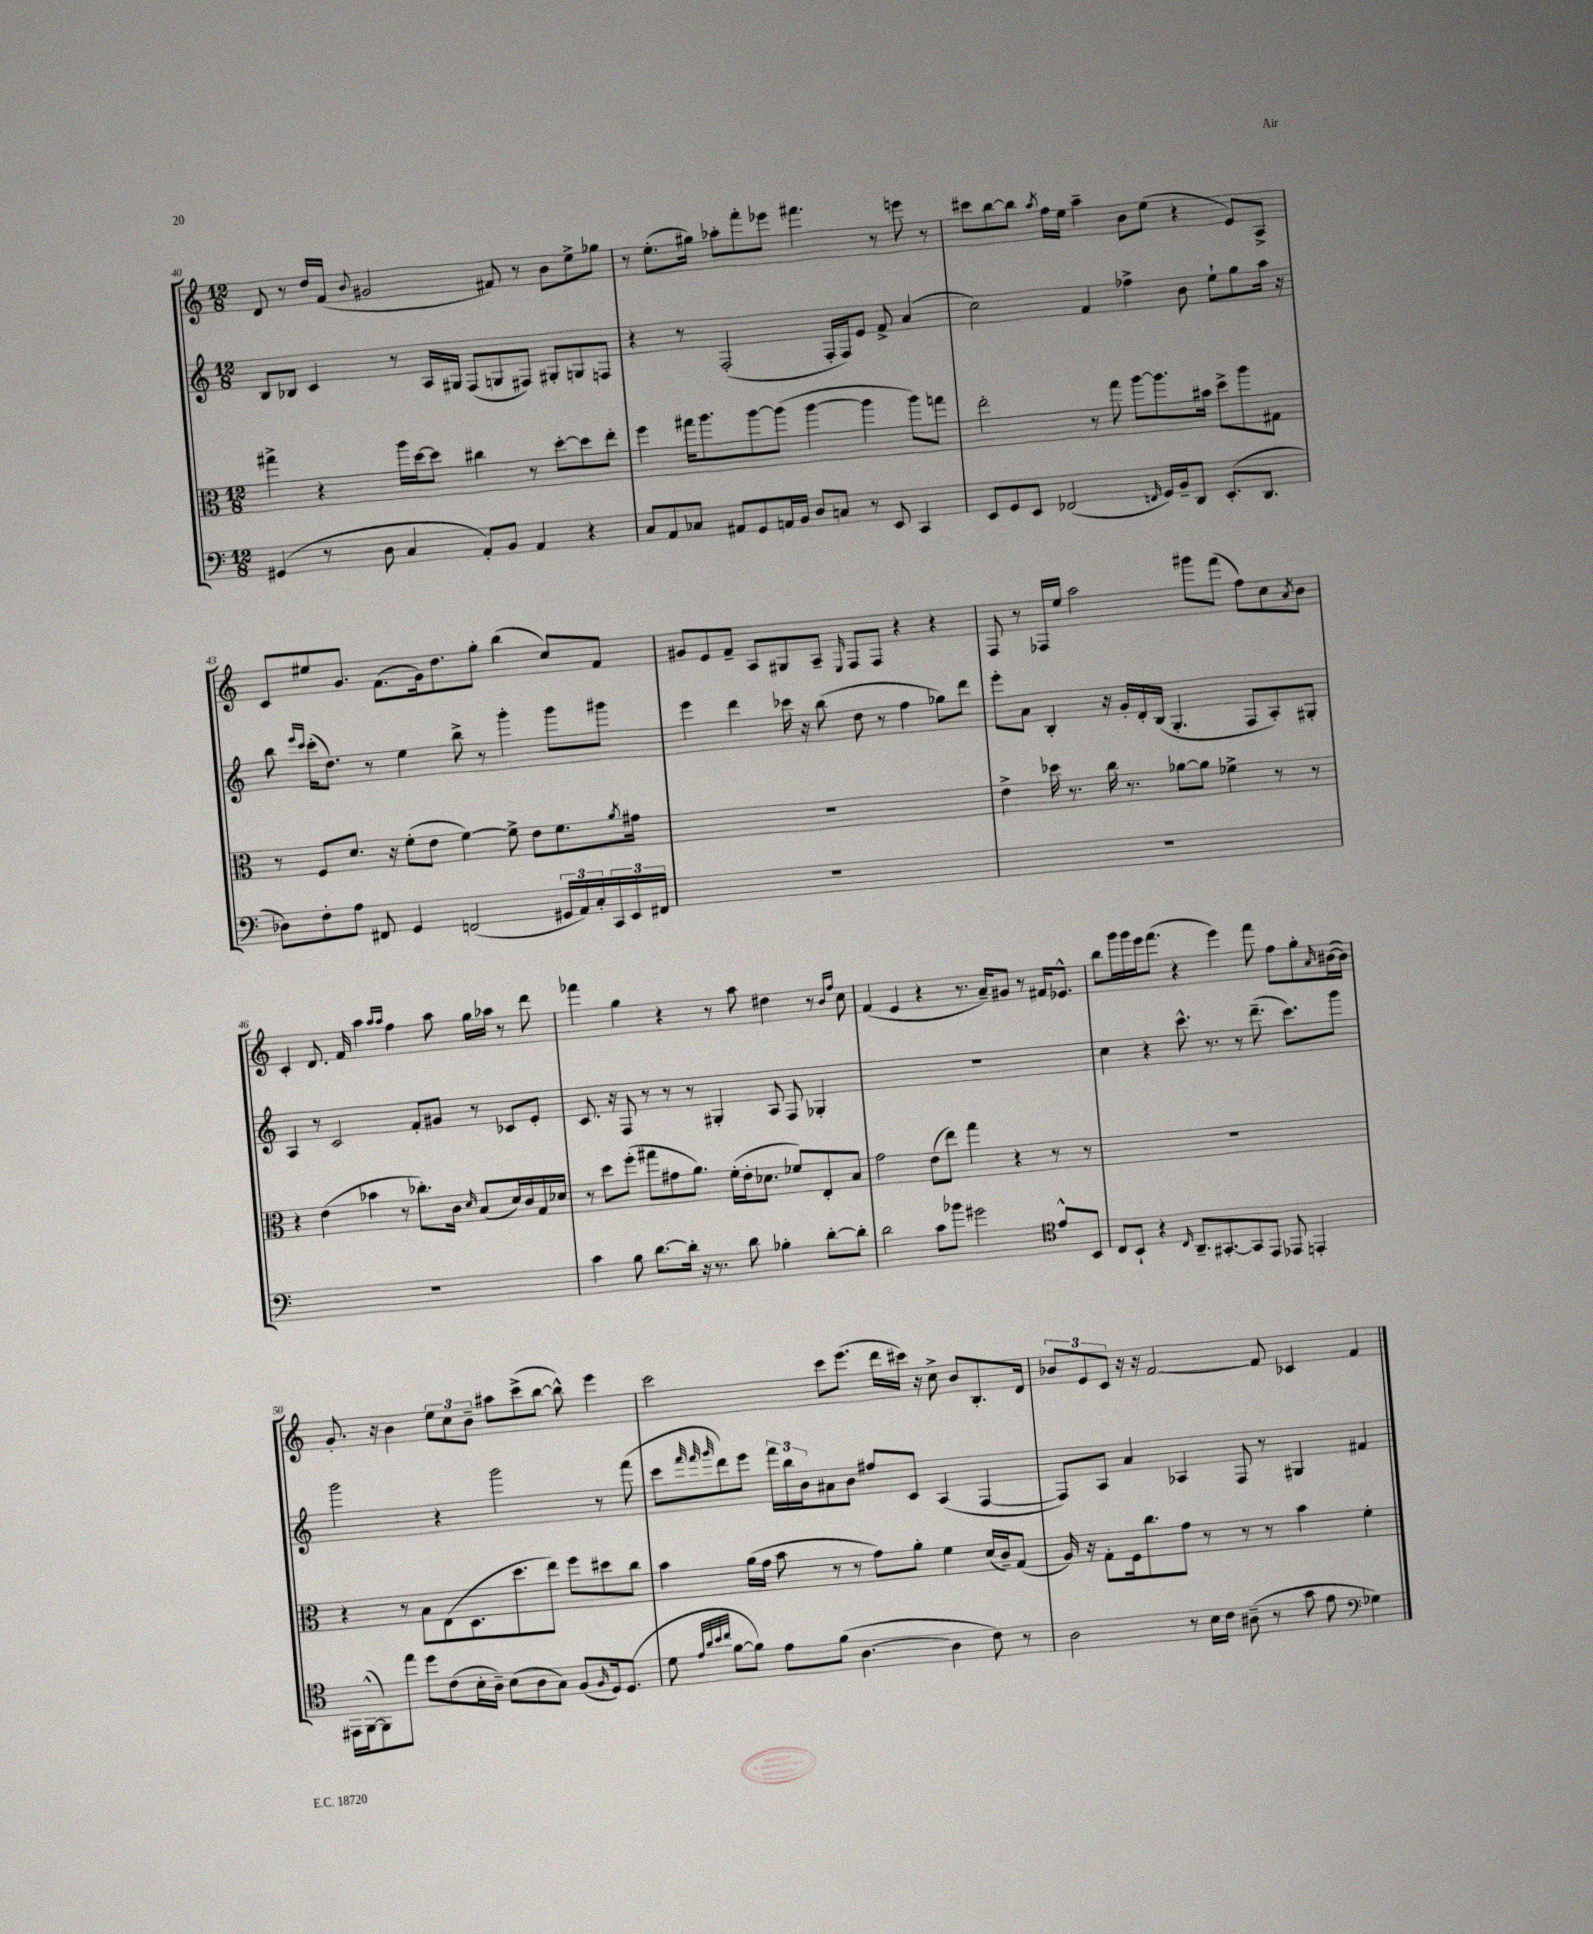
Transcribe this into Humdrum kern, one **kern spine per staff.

**kern	**kern	**kern	**kern
*part4	*part3	*part2	*part1
*staff4	*staff3	*staff2	*staff1
*clefF4	*clefC3	*clefG2	*clefG2
*k[]	*k[]	*k[]	*k[]
*M12/8	*M12/8	*M12/8	*M12/8
=40	=40	=40	=40
(4GG#X/	4gg#X^\	8B/L	8d/
.	.	8B-X/J	8r
8r	4r	4c/	16dd/LL
.	.	.	(16f/JJ
.	.	.	8qqb/
8D\	.	.	2g#X/
4C/	16aa\LL	8r	.
.	[16dd\J	.	.
.	8dd\J]	16A/LL	.
.	.	16G#X/JJ	.
8AA'/L)	4cc#X\	(8F/L	.
8BB/J	.	8Gn/	8f#X/)
4AA/	8r	8F#X/J)	8r
.	[8dd'\L	8G#X'/L	8b\L
4r	8dd\]	8Gn/	8ee^\
.	8ee'\J	8Fn/J	8gg-X\J
=41	=41	=41	=41
8C/L	4ff\	4r	8r
8AA/	.	.	(8.ee'\L
8C-X/J	16gg#X\KL	8r	.
.	8.aa\	.	16gg#X\Jk)
8AA#X/L	.	(2F'/	8aa-X'\L
8GG/	[8aa\	.	8fff'\
16AAn/L	(8aa\J]	.	8eee-X\J
16BB/JJ	.	.	.
8D/L	[4aa\	.	4.fff#X\
8Cn/J	.	16F'/LL	.
.	.	16F/J)	.
8r	4aa\]	8e/J	.
8EE/	.	8f^/	8r
4CC/	8aa\L)	(4a/	8eeen\
.	8ggn\J	.	8r
=42	=42	=42	=42
8EE/L	2ee'\	2cc\)	8ccc#X\L
8GG/	.	.	[8bb\
8EE/J	.	.	8bb\J]
.	.	.	8qaa/
(2FF-X/	.	.	16ff\LL
.	.	.	16ee\JJ
.	8r	4f/	4aa~\
.	8gg\	.	.
.	[8aa\L	4ff-X^\	8b\L
16qqFFn/	.	.	.
16GG/LL)	8.aa\]	.	(8ee\J
16BB~/J	.	.	.
8DD/J	.	8b\	4r
.	16b#X\Jk	.	.
(8.EE'/L	8dd^\L	8ee`\L	.
.	8aa\	8gg\	8e/L)
8.DD/J	.	.	.
.	8G#X\J	16aa\Jk	8A^/J
.	.	16r	.
!!LO:LB:g=z
=43	=43	=43	=43
8D-X\L)	8r	8bb\	8c/L
.	.	16qqeee/LL	.
.	.	16qqccc/JJ	.
8F'\	8F/L	(16ccc'\KL	8ee#X/
.	.	8.dd\J)	.
8A\J	8.d/J	.	8.g/J
8FF#X/	.	8r	.
.	16r	.	(8.f\L
4GG/	(8f'\L	4ee\	.
.	8e\J	.	16g\k)
.	.	.	8.dd\
(2FFn/	[4f\)	8bb^\	.
.	.	8r	8gg'\J
.	8f^\]	4ggg'\	(4bb\
.	8e\L	.	.
24GG#X/LL	8.f\	8ggg\L	8cc/L)
24AA/)	.	.	.
24C'/	.	.	.
24CC/	.	8ggg#X\J	8f/J
24EE/	.	.	.
.	8qa/	.	.
.	16g#X\Jk	.	.
24FF#X/JJ	.	.	.
=44	=44	=44	=44
1.r	1.r	4eee\	8g#X/L
.	.	.	8e/
.	.	4ddd\	8f~/J
.	.	.	8A/L
.	.	16ccc-X\	8G#X/
.	.	16r	.
.	.	(8bb\	8A~/J
.	.	.	16qqE/
.	.	8dd\	8F/L
.	.	8r	8F/J
.	.	4ff\	4r
.	.	8gg-X\L)	4r
.	.	8ddd\J	.
=45	=45	=45	=45
1.r	4e^\	8eee'\L	8F/
.	.	8a\J	8r
.	16dd-X\	4B'/	16F-X/LL
.	8.r	.	16ee/JJ
.	.	.	2aa\
.	16cc\	16r	.
.	8.r	16g'/LL	.
.	.	16d'/	.
.	.	(16B/JJ	.
.	[8a-X\L	4.G'/	.
.	8a-\J]	.	8ggg#X\L
.	4f-X^\	.	(8fff\J
.	.	8F/L	8ff\L)
.	8r	8A'/)	8cc\
.	.	.	8qa/
.	8r	8G#X'/J	8b\J
!!LO:LB:g=z
=46	=46	=46	=46
1.r	4r	4A/	4c'/
.	(4e\	8r	8.d/
.	.	2c/	.
.	.	.	16f/
.	4b-X\	.	4aa\
.	.	.	16qqaa/LL
.	.	.	16qqaa/JJ
.	8r	.	4ff\
.	8.cc-X'\L)	8f'/L	.
.	.	8g#X/J	8aa\
.	16c\Jk	.	.
.	16qqd/	.	.
.	(8B/L	8r	16gg\LL
.	.	.	16aa-X\JJ
.	16d/L)	8c-X/L	8r
.	16c/	.	.
.	16G/	8e'/J	8ddd\
.	16d-X/JJ	.	.
=47	=47	=47	=47
4c\	8r	8.c/	4fff-X\
.	8dd\L	.	.
.	.	16r	.
8B\	(8ff'\J	8F/	4gg\
[8.d\L	8gg#X\L	8r	.
.	8g#X\	8r	4r
16d'\Jk]	.	.	.
16r	8.a\J)	8r	.
8.r	.	.	.
.	.	4G#X'/	8r
.	(16f'\LL	.	.
8d\	16e'\J	.	8aa\
.	8.d-X\J	.	.
4B-X'\	.	8A/	4dd#X\
.	8f-X/L)	8F/	.
[8d'\L	8E'/	4G-X'/	8r
.	.	.	16qqb/LL
.	.	.	16qqff/JJ
8d'\J]	8B/J	.	8cc\
=48	=48	=48	=48
2d\	2g\	1.r	(4f/
.	.	.	4e/
8c\L	(8e\L	.	4r
8b-X\J	8ee\J)	.	.
2g#X\	4gg\	.	8.r
.	.	.	16a~/KL)
.	4r	.	8g#X/J
.	.	.	8r
*clefC4	*	*	*
8e^^/L	8r	.	16f#X/KL
.	.	.	8.e-X^^/J
8BB/J	8r	.	.
=49	=49	=49	=49
8C/L	1.r	4cc\	8bb\L
8BB`/J	.	.	16ggg\L
.	.	.	16ggg\
4r	.	4r	16eee\J
.	.	.	(8.fff\J
16qqC/	.	.	.
8.AA~/L	.	8.ccc^^\	4r
[8.GG#X'/	.	8.r	.
.	.	.	4eee\)
8GG#/]	.	8r	.
8EE/J	.	(8.ddd~\	8fff\
8EE-X/	.	.	8ff\L
.	.	8.ccc\L)	.
4EEn'/	.	.	8gg'\
.	.	.	16qqa/
.	.	8ggg\J	([16b#X\L
.	.	.	16b#\JJ])
!!LO:LB:g=z
=50	=50	=50	=50
16EE#X\LL	4r	2ggg\	8.g'/
([16FF^^\J	.	.	.
8FF\])	.	.	.
.	.	.	16r
8ee\J	8r	.	4b\
8dd\L	8B\L	.	.
(8c\	(8E\	4r	12ee\L
.	.	.	12cc\
16B'\L	8.D\	.	.
.	.	.	12b~\J
16A~\JJ)	.	.	.
(8B\L	.	2ggg\	8aa#X\L
.	8.dd\	.	.
8A\	.	.	(8ccc^\
8G\J)	8ee\J)	.	[8bb\J
(8F/L	8ff\L	.	8bb^^\])
16qqF/	.	.	.
16D/k)	8dd#X\	8r	4eee\
(8.D/J	.	.	.
.	8cc\J	(8fff\	.
=51	=51	=51	=51
8d\	4b\	8ccc\L	2ccc\
32qqe/LLL	.	.	.
32qqa/	.	32qqfff/	.
32qqb/	.	32qqfff/	.
32qqcc/JJJ	.	32qqggg/	.
[8f\L	.	8ddd\)	.
8f\J])	(16a\LL	8eee\J	.
.	16g\JJ	.	.
8e\L	8b\	24fff\LL	.
.	.	24bb\	.
.	.	24b\J	.
(8f\J	8r	8a#X\	8ccc\L
[4.A\	8r	8b\J	(8.eee\J
.	8g\L)	8ff#X/L	.
.	.	.	16ddd\LL
.	8a'\J	8c/J	16ccc#X\JJ)
.	.	.	16r
4A\]	4f\	(4A/	8cc^\
.	.	.	8b/L
8c\)	(16d/LL	[4F/	8.B'/
.	16c~/J)	.	.
8r	(8G/J	.	.
.	.	.	16d/Jk
=52	=52	=52	=52
2A\	16A/)	8F/L])	12b-X/L
.	16r	.	.
.	.	.	12e/
.	8G'\L	8A/J	.
.	.	.	12c/J
.	16F\k	4a/	16r
.	8.cc\	.	16r
.	.	.	[2f/
8r	8g\J	4A-X/	.
16B\LL	8r	.	.
16c\JJ	.	.	.
(8A#X~\	8r	8F/	.
8r	8r	8r	8f/]
8g\	4b\	4G#X/	4c-X/
8e\	.	.	.
*clefF4	*	*	*
4G-X\)	4f'\	4f#X/	4f/
==	==	==	==
*-	*-	*-	*-
